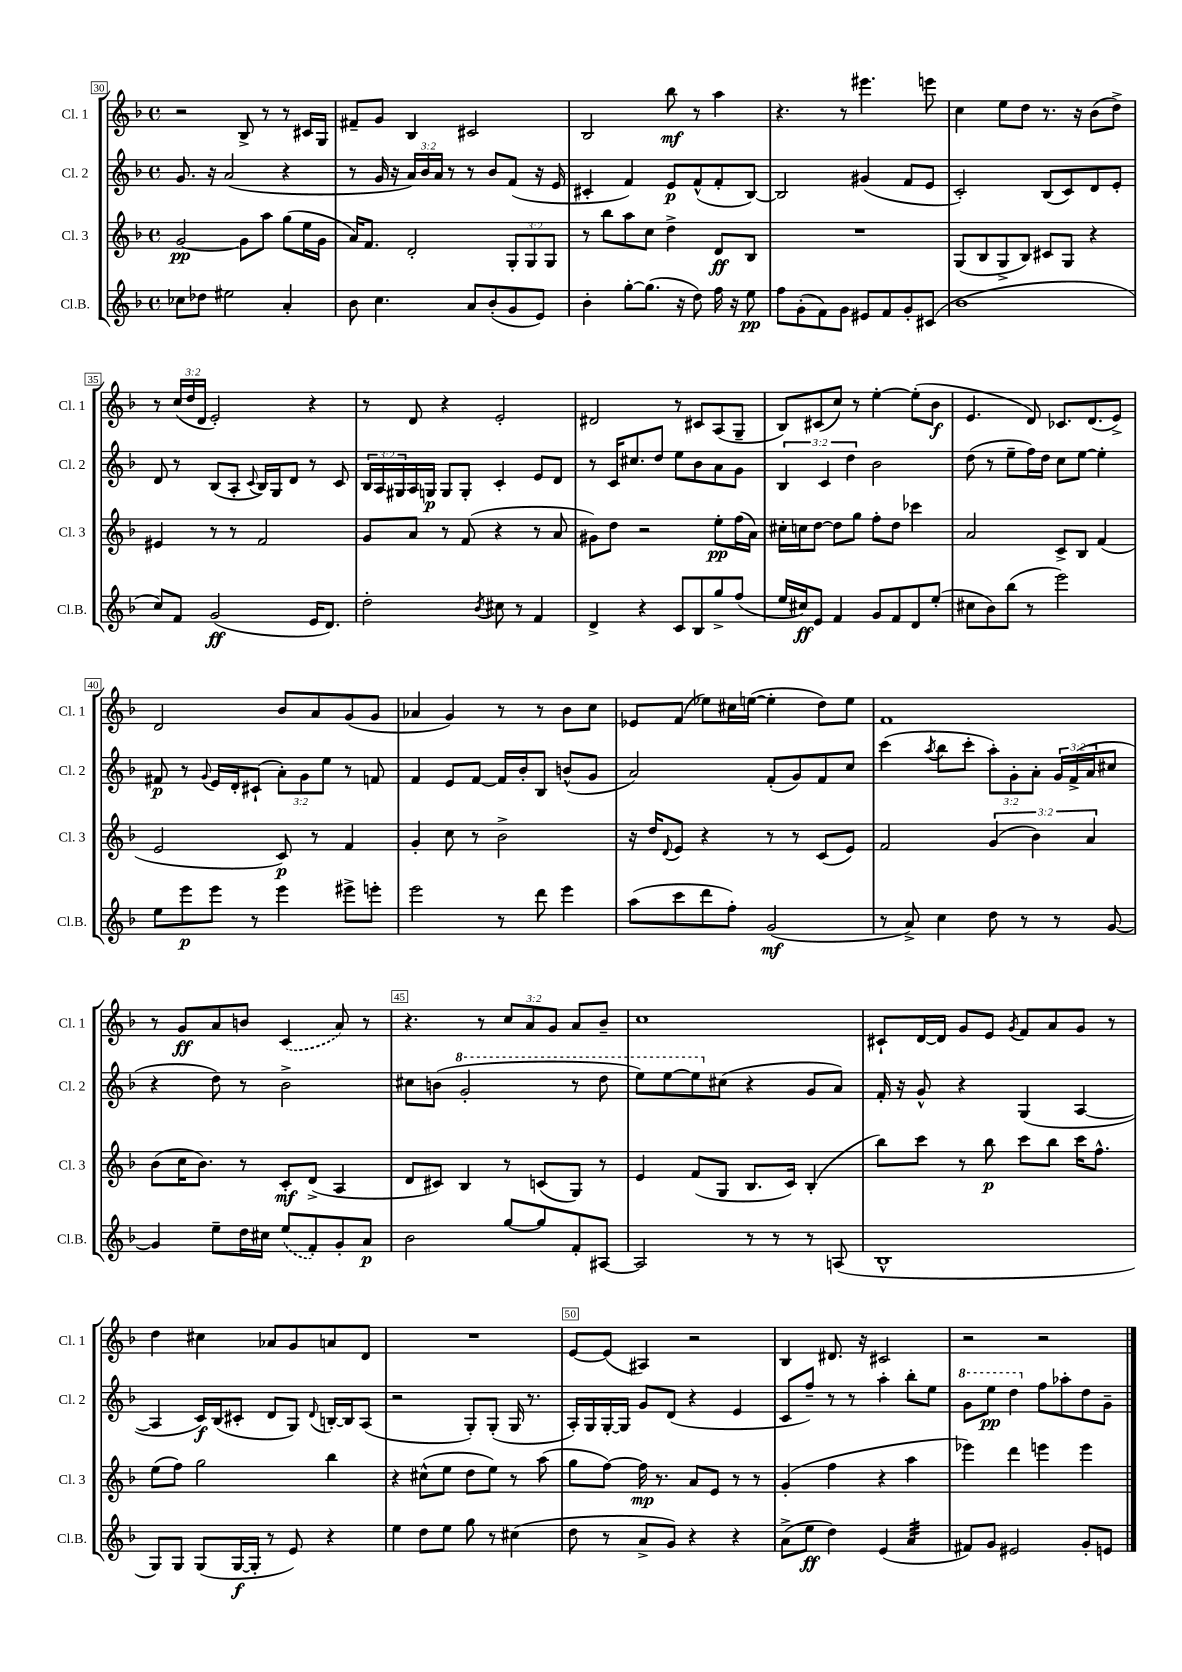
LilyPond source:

<<
\new StaffGroup <<
\new Staff = "s0" \with { instrumentName = "Cl. 1" shortInstrumentName = "Cl. 1" } {
    \clef treble \key f \major \defaultTimeSignature \time 4/4 \override Staff.TupletNumber.text = #tuplet-number::calc-fraction-text
    r2 bes8-> r8 r8 cis'16 g16 |
    fis'8-- g'8 bes4 cis'2 |
    bes2 bes''8\mf r8 a''4 |
    r4. r8 eis'''4. e'''8 |
    c''4 e''8 d''8 r8. r16 bes'8( d''8->) |
    r8 \tuplet 3/2 { c''16( d''16 d'16 } e'2-.) r4 |
    r8 d'8 r4 e'2-. |
    dis'2 r8 cis'8 a8( g8-- |
    bes8) cis'8( c''8) r8 e''4~-. e''8-.( bes'8\f |
    e'4. d'8) ces'8. d'8.( e'8->) |
    d'2 bes'8 a'8 g'8( g'8 |
    aes'4 g'4) r8 r8 bes'8 c''8 |
    ees'8 f'8( ees''8) cis''16 e''16~( e''4-. d''8) e''8 |
    f'1 |
    r8 g'8\ff a'8 b'8 \once \slurDashed c'4( a'8) r8 |
    r4. r8 \tuplet 3/2 { c''8 a'8 g'8 } a'8 bes'8-- |
    c''1 |
    cis'8-! d'16~ d'16 g'8 e'8 \acciaccatura { g'8 } f'8 a'8 g'8 r8 |
    d''4 cis''4 aes'8 g'8 a'8 d'8 |
    R1 |
    e'8~ e'8( ais4) r2 |
    bes4 dis'8. r16 cis'2 |
    r2 r2 \bar "|." |
}
\new Staff = "s1" \with { instrumentName = "Cl. 2" shortInstrumentName = "Cl. 2" } {
    \clef treble \key f \major \defaultTimeSignature \time 4/4 \override Staff.TupletNumber.text = #tuplet-number::calc-fraction-text
    g'8. r16 a'2( r4 |
    r8 g'16 r16 \tuplet 3/2 { a'16) bes'16 a'16 } r8 r8 bes'8 f'8( r16 e'16 |
    cis'4-. f'4) e'8\p f'8-^( f'8-. bes8~) |
    bes2 gis'4( f'8 e'8 |
    c'2-.) bes8( c'8) d'8 e'8-. |
    d'8 r8 bes8( a8-. \appoggiatura { c'8 } bes16) g16 d'8 r8 c'8 |
    \tuplet 3/2 { bes16 a16 gis16 } a16 g16\p g8 g8-. c'4-. e'8 d'8 |
    r8 c'16 cis''8. d''8 e''8 bes'8 a'8 g'8 |
    \tuplet 3/2 { bes4 c'4 d''4 } bes'2 |
    d''8( r8 e''8-- f''16) d''16 c''8 e''8~ e''4-. |
    fis'8\p r8 \appoggiatura { g'8 } e'16 d'16-. cis'8-!( \tuplet 3/2 { a'8-.) g'8 e''8 } r8 f'8 |
    f'4 e'8 f'8~ f'16 bes'16-. bes8 b'8-^( g'8 |
    a'2) f'8-.( g'8) f'8 c''8 |
    c'''4( \acciaccatura { a''8 } bes''8 c'''8-. \tuplet 3/2 { a''8-.) g'8-. a'8-. } \tuplet 3/2 { g'16 f'16->( a'16 } cis''8 |
    r4 d''8) r8 bes'2-> |
    cis''8 b'8( \ottava #1 g''2-. r8 d'''8 |
    e'''8) e'''8~ e'''8 \ottava #0 cis''8( r4 g'8 a'8) |
    f'16-. r16 g'8-^ r4 g4( a4~ |
    a4 c'16\f) bes16( cis'8-. d'8 g8) \appoggiatura { d'8 } b16~-. b16 a8( |
    r2 g8-.) g8-.( g16 r8. |
    a16-.) g16 g16~-. g16 g'8 d'8( r4 e'4 |
    c'8 f''8--) r8 r8 a''4-. bes''8-. e''8 |
    \ottava #1 g''8 e'''8\pp d'''4 \ottava #0 f''8 aes''8-. d''8 g'8-- \bar "|." |
}
\new Staff = "s2" \with { instrumentName = "Cl. 3" shortInstrumentName = "Cl. 3" } {
    \clef treble \key f \major \defaultTimeSignature \time 4/4 \override Staff.TupletNumber.text = #tuplet-number::calc-fraction-text
    g'2~\pp g'8 a''8 g''8( e''16 g'16 |
    a'16) f'8. d'2-. \tuplet 3/2 { g8-. g8 g8 } |
    r8 bes''8 a''8 c''8 d''4-> d'8\ff bes8 |
    R1 |
    g8( bes8 g8-> bes8) cis'8 g8 r4 |
    eis'4 r8 r8 f'2 |
    g'8 a'8 r8 f'8( r4 r8 a'8 |
    gis'8) d''8 r2 e''8-.\pp f''16( a'16) |
    cis''16-. c''16 d''8~ d''8 g''8 f''8-. d''8 ces'''4 |
    a'2 c'8-> bes8 f'4( |
    e'2 c'8\p) r8 f'4 |
    g'4-. c''8 r8 bes'2-> |
    r16 d''16 \appoggiatura { d'8 } e'8 r4 r8 r8 c'8( e'8) |
    f'2 \tuplet 3/2 { g'4( bes'4) a'4 } |
    bes'8( c''16 bes'8.) r8 c'8-.\mf d'8->( a4 |
    d'8 cis'8) bes4 r8 c'8( g8) r8 |
    e'4 f'8( g8 bes8. c'16) bes4-.( |
    bes''8) c'''8 r8 bes''8\p c'''8 bes''8 c'''16 f''8.-^ |
    e''8( f''8) g''2 bes''4 |
    r4 cis''8-^( e''8 d''8 e''8) r8 a''8( |
    g''8 f''8~) f''16\mp r8. a'8 e'8 r8 r8 |
    g'4-.( f''4 r4 a''4 |
    ees'''4) d'''4 e'''4 e'''4 \bar "|." |
}
\new Staff = "s3" \with { instrumentName = "Cl.B." shortInstrumentName = "Cl.B." } {
    \clef treble \key f \major \defaultTimeSignature \time 4/4
    ces''8 des''8 eis''2 a'4-. |
    bes'8 c''4. a'8 bes'8-.( g'8 e'8) |
    bes'4-. g''8~-. g''8.( r16 d''8) f''16 r16 e''8\pp |
    f''8 g'8-.( f'8) g'8 eis'8 f'8 g'8-. cis'8( |
    bes'1 |
    c''8) f'8 g'2\ff( e'16 d'8.) |
    d''2-. \acciaccatura { bes'8 } cis''8 r8 f'4 |
    d'4-> r4 c'8 bes8 g''8-> f''8( |
    e''16 cis''16\ff) e'8 f'4 g'8 f'8 d'8 e''8-.( |
    cis''8 bes'8) bes''8( r8 e'''2) |
    e''8 e'''8\p e'''8 r8 e'''4 eis'''8-> e'''8-. |
    e'''2 r8 d'''8 e'''4 |
    a''8( c'''8 d'''8 f''8-.) g'2\mf( |
    r8 a'8->) c''4 d''8 r8 r8 g'8~ |
    g'4 e''8-- d''16 cis''16 \once \slurDashed e''8( f'8-.) g'8-. a'8\p |
    bes'2 g''8~ g''8 f'8-. ais8~ |
    ais2 r8 r8 r8 a8( |
    bes1-^ |
    g8) g8 g8( g16~\f g16-. r8 e'8) r4 |
    e''4 d''8 e''8 g''8 r8 cis''4( |
    d''8 r8 a'8-> g'8) r4 r4 |
    a'8->( e''8\ff d''4) e'4( a'4:32 |
    fis'8) g'8 eis'2 g'8-. e'8 \bar "|." |
}
>>
>>
\layout { \context { \Score currentBarNumber = #30 \override BarNumber.break-visibility = ##(#f #t #t) barNumberVisibility = #(every-nth-bar-number-visible 5) \override BarNumber.stencil = #(make-stencil-boxer 0.1 0.3 ly:text-interface::print) } }
